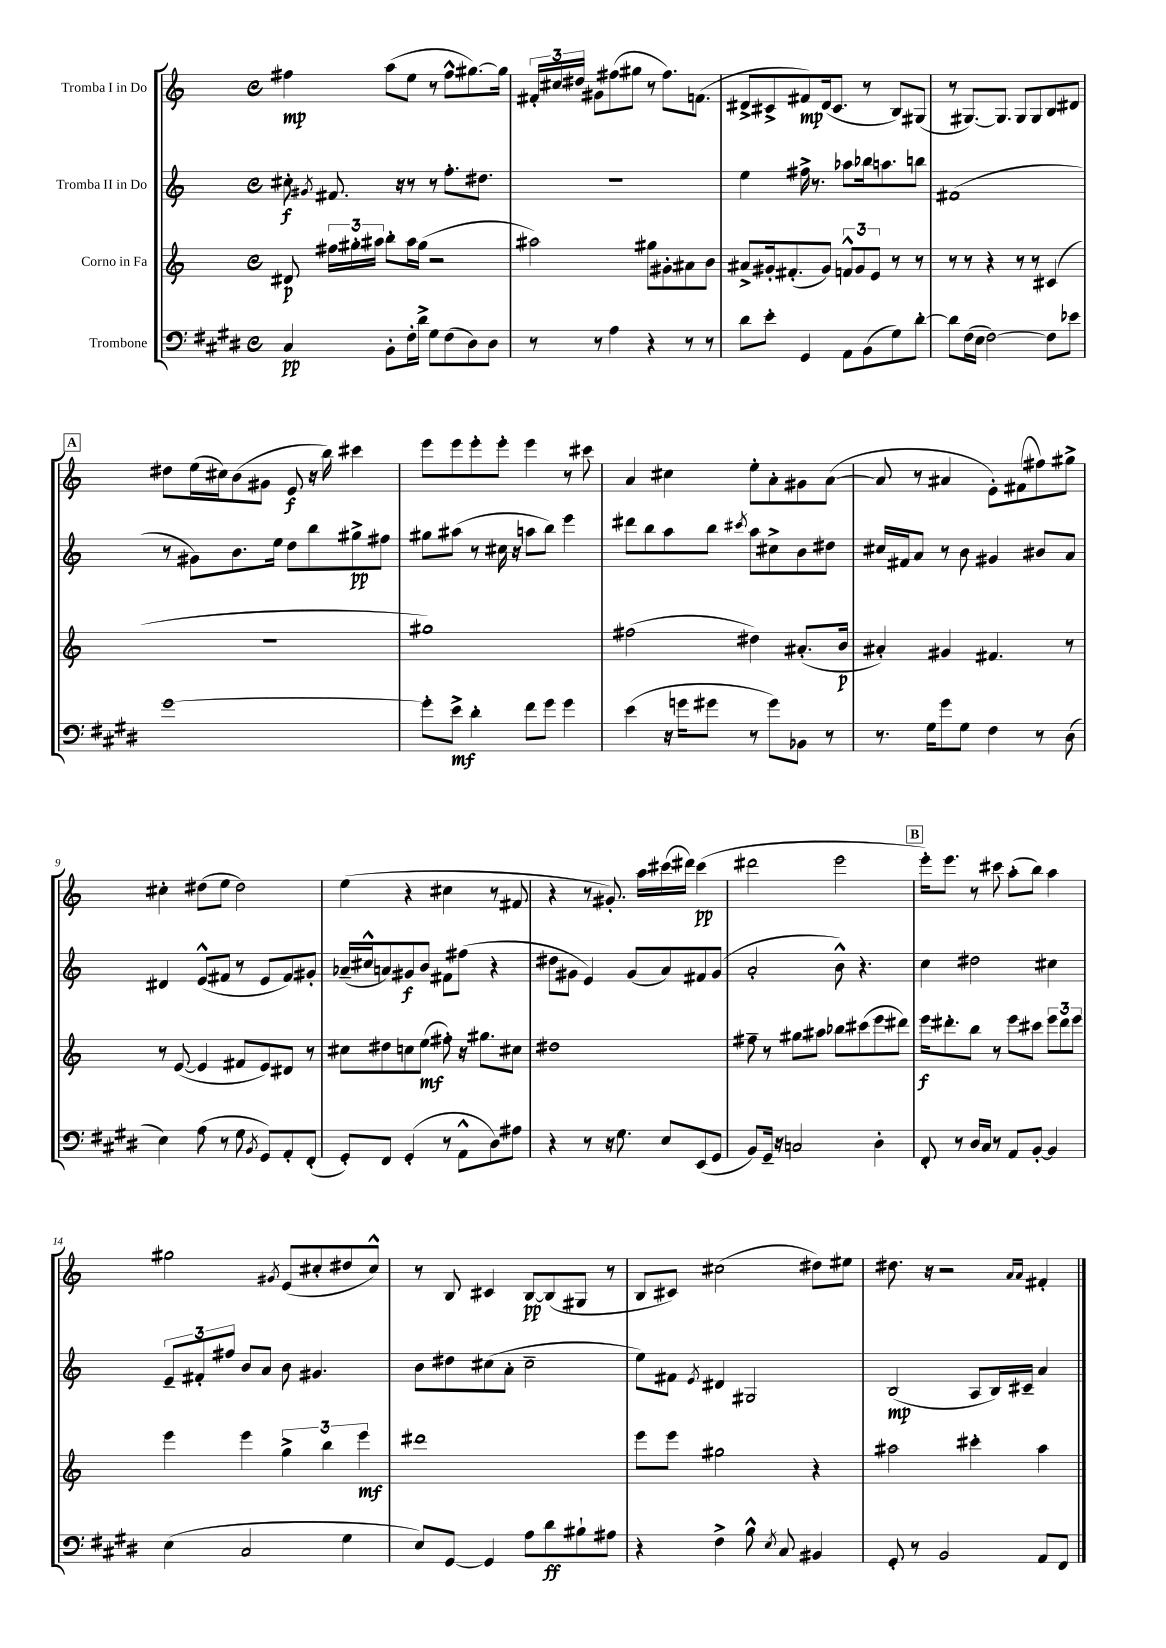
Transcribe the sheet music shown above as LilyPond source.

<<
\new StaffGroup <<
\new Staff = "s0" \with { instrumentName = "Tromba I in Do" } {
    \clef treble \key c \major \defaultTimeSignature \time 4/4
    \autoBeamOff fis''4\mp a''8[( e''8] r8 fis''8[-^ gis''8.~) gis''16] |
    \tuplet 3/2 { fis'16[-. cis''16 dis''16] } gis'8[ fis''8( gis''8] r8 fis''8.[) f'8.]( |
    dis'8[-> cis'8-> fis'8\mp) dis'16( cis'8.] r8 b8[) gis8]( |
    r8 gis8.[~) gis8.] gis8[ gis8 b8 dis'8] |
    \mark \markup { \box "A" } dis''8[ e''16( cis''16) b'8( gis'8] e'8\f r16 b''16) cis'''4 |
    e'''8[ e'''8 e'''8-. e'''8]-. e'''4 r8 cis'''8 |
    a'4 cis''4 e''8[-. a'8-. gis'8 a'8]~( |
    a'8 r8 ais'4 e'8[-.) fis'8( fis''8) gis''8]-> |
    cis''4-. dis''8[( e''8] dis''2) |
    e''4( r4 cis''4 r8 fis'8 |
    r4 r8 gis'8.-.) a''16[ cis'''16( dis'''16]) cis'''4\pp( |
    dis'''2 e'''2 |
    \mark \markup { \box "B" } e'''16[-.) e'''8.] r8 cis'''8 a''8[-.( b''8]) a''4 |
    gis''2 \acciaccatura { gis'8 } e'8[( cis''8-. dis''8 cis''8]-^) |
    r8 b8 cis'4 b8[~\pp b8( gis8] r8 |
    b8[ cis'8]) cis''2( dis''8[) eis''8] |
    dis''8. r16 r2 \grace { a'16[ a'16] } fis'4-. \bar "|." |
}
\new Staff = "s1" \with { instrumentName = "Tromba II in Do" } {
    \clef treble \key c \major \defaultTimeSignature \time 4/4
    \autoBeamOff cis''8-.\f \acciaccatura { gis'8 } fis'8. r16 r8 r8 f''8.[-. dis''8.] |
    r1 |
    e''4 fis''16-> r8. aes''8[ bes''16 a''8. b''8] |
    fis'1( |
    \mark \markup { \box "A" } r8 gis'8[) b'8. e''16] d''8[ b''8 gis''8->\pp fis''8] |
    gis''8[ ais''8]( r8 cis''16 r16 a''8[ b''8]) e'''4 |
    dis'''8[ b''8 a''8 b''8] \acciaccatura { cis'''8 } a''8[ cis''8-> b'8 dis''8] |
    cis''16[ fis'16 a'8] r8 b'8 gis'4 bis'8[ a'8] |
    dis'4 e'8[-^( fis'8] r8 e'8[ fis'8) gis'8]-. |
    aes'16[--( cis''16-^ a'8) gis'8\f b'8] fis'8[ fis''8]( r4 |
    dis''8[ gis'8] e'4) gis'8[( a'8) fis'8 gis'8]( |
    a'2-. b'8-^) r4. |
    \mark \markup { \box "B" } c''4 dis''2 cis''4 |
    \tuplet 3/2 { e'8[-- fis'8-. fis''8] } b'8[ a'8] b'8 gis'4. |
    b'8[ dis''8 cis''8( a'8]-. cis''2-- |
    e''8[) fis'8] \acciaccatura { e'8 } dis'4 gis2 |
    b2\mp( a8[ b16) cis'16]-- a'4 \bar "|." |
}
\new Staff = "s2" \with { instrumentName = "Corno in Fa" } {
    \clef treble \key c \major \defaultTimeSignature \time 4/4
    \autoBeamOff dis'8\p \tuplet 3/2 { fis''16[ gis''16-. ais''16] } b''8[-. ais''16 gis''16]( r2 |
    ais''2) gis''8[ gis'8-. ais'8 b'8] |
    ais'8[-> gis'16-. fis'8.-.( gis'8]) \tuplet 3/2 { f'8[-^ gis'8 e'8] } r8 r8 |
    r8 r8 r4 r8 r8 cis'4( |
    \mark \markup { \box "A" } R1 |
    gis''1) |
    fis''2( dis''4) ais'8.[-.( b'16]\p |
    ais'4-.) gis'4 fis'4. r8 |
    r8 e'8~( e'4 fis'8[ e'8) dis'8] r8 |
    cis''8[ dis''8 c''8 e''8]\mf( fis''8-.) r16 gis''8.[ cis''8] |
    dis''1 |
    fis''8-- r8 gis''8[ ais''8] bes''8[ cis'''8( e'''8 dis'''8]) |
    \mark \markup { \box "B" } e'''16[\f dis'''8.-. b''8] r8 e'''8[ cis'''8] \tuplet 3/2 { e'''8[ dis'''8 e'''8] } |
    e'''4 e'''4 \tuplet 3/2 { g''4-> b''4 e'''4\mf } |
    dis'''1 |
    e'''8[ e'''8] gis''2 r4 |
    ais''2 cis'''4-. ais''4 \bar "|." |
}
\new Staff = "s3" \with { instrumentName = "Trombone" } {
    \clef bass \key e \major \defaultTimeSignature \time 4/4
    \autoBeamOff cis4\pp b,8[-. fis16-. dis'16]-> gis8[ fis8( dis8) dis8] |
    r8 r8 a4 r4 r8 r8 |
    dis'8[ e'8]-. gis,4 a,8[ b,8( gis8) dis'8]~-. |
    dis'8[ fis16( e16] fis2~) fis8[ ees'8] |
    \mark \markup { \box "A" } gis'1~ |
    gis'8[-. e'8]->\mf dis'4-. fis'8[ gis'8] gis'4 |
    e'4( r16 g'16[ gis'8] r8 gis'8[) bes,8] r8 |
    r8. gis16[ gis'8 gis8] fis4 r8 dis8( |
    e4) a8( r8 gis8 \acciaccatura { b,8 } gis,8[) a,8-. fis,8]-.( |
    gis,8[-.) fis,8] gis,4-.( r8 a,8[-^ dis8) ais8] |
    r4 r8 r16 gis8. e8[ e,8( gis,8] |
    b,8[) gis,16]-- r16 c2 dis4-. |
    \mark \markup { \box "B" } fis,8-. r8 dis16[ cis16] r8 a,8[ b,8]~-. b,4 |
    e4( cis2 gis4 |
    e8[) gis,8]~ gis,4 a8[ dis'8\ff bis8-! ais8] |
    r4 fis4-> b8-^ \acciaccatura { e8 } cis8 bis,4 |
    gis,8-. r8 b,2 a,8[ fis,8] \bar "|." |
}
>>
>>
